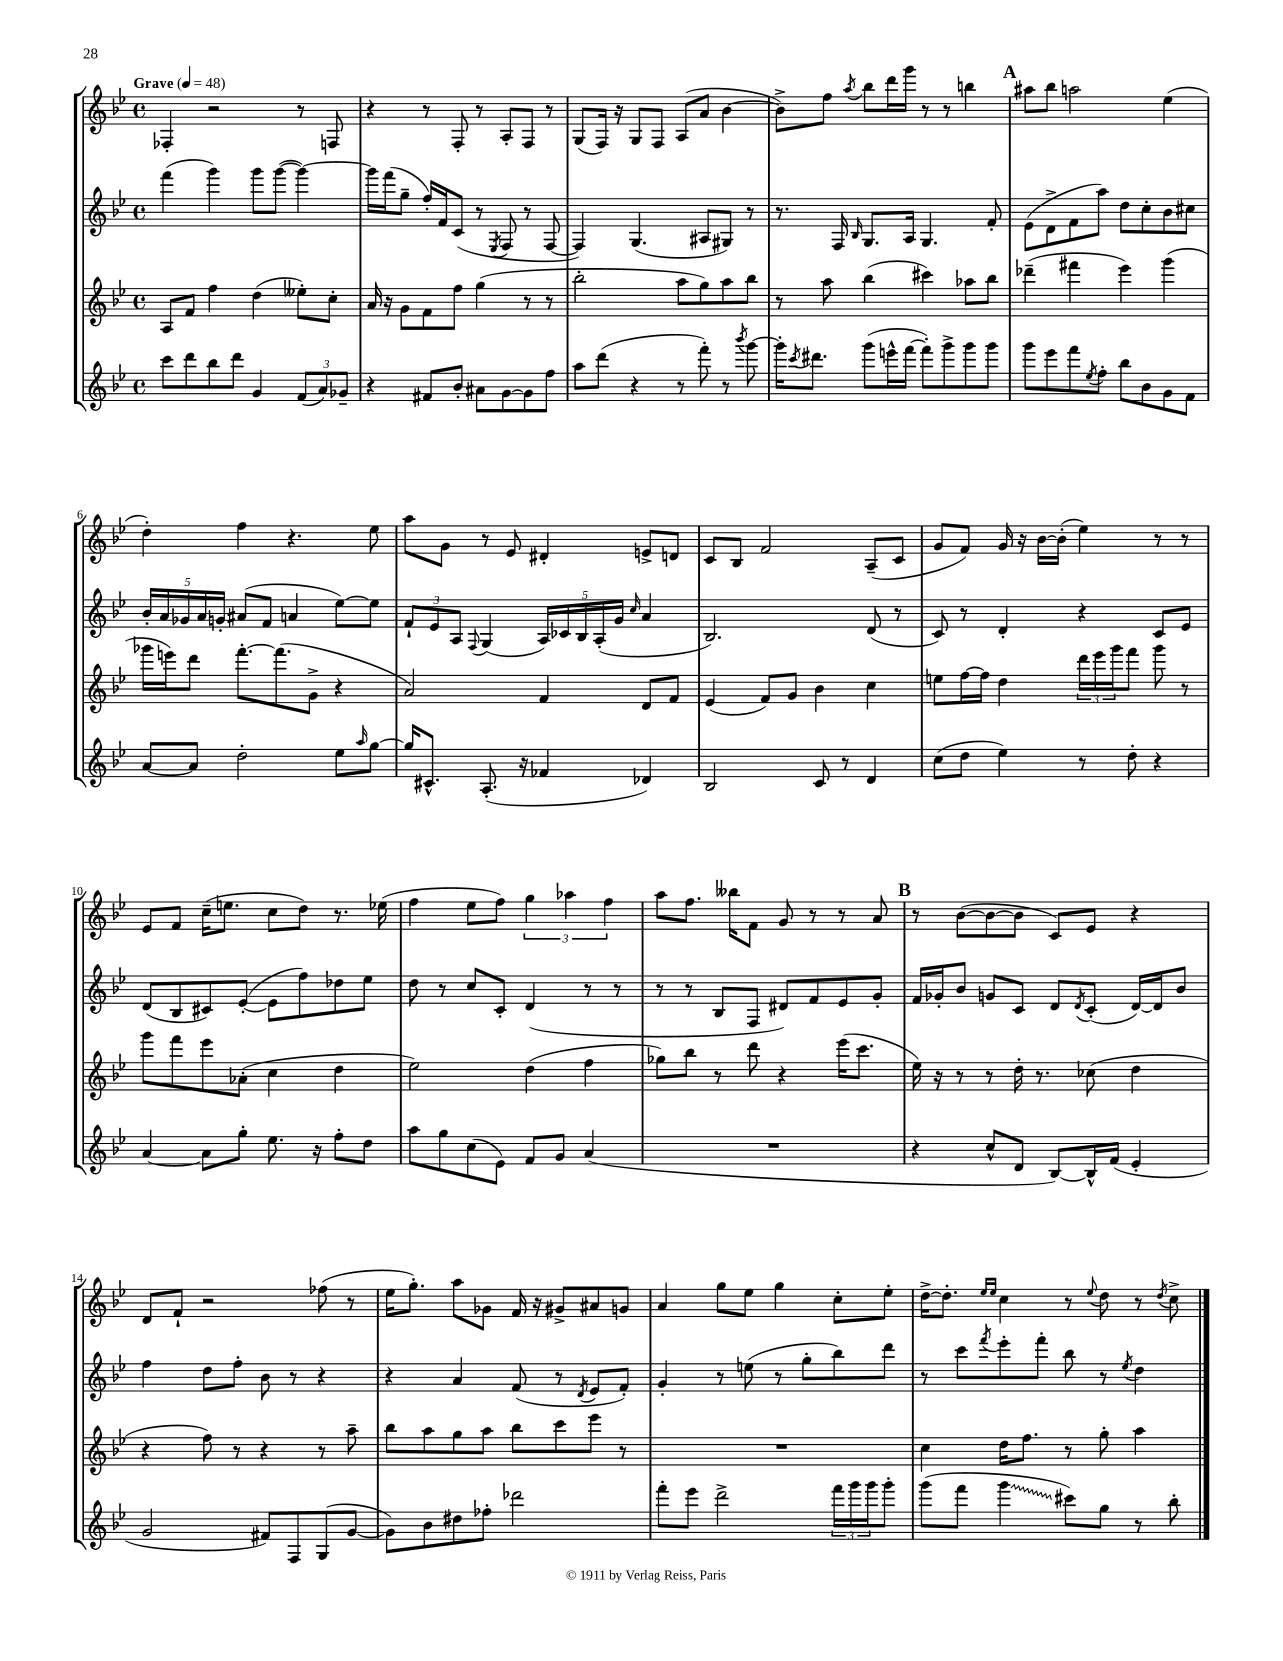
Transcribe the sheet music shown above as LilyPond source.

<<
\new StaffGroup <<
\new Staff = "s0" {
    \clef treble \key bes \major \defaultTimeSignature \time 4/4 \tempo "Grave" 4 = 48
    fes4-. r2 r8 f8 |
    r4 r8 f8-. r8 a8-. f8 r8 |
    g8( f16) r16 g8 f8 a8( a'8 bes'4~ |
    bes'8->) f''8 \acciaccatura { a''8 } bes''8 d'''16 g'''16 r8 r8 b''4 |
    \mark \markup { \bold "A" } ais''8 bes''8 a''2 ees''4( |
    d''4-.) f''4 r4. ees''8 |
    a''8 g'8 r8 ees'8 dis'4-. e'8-> d'8 |
    c'8 bes8 f'2 a8--( c'8 |
    g'8 f'8) g'16 r16 bes'16~ bes'16-.( ees''4) r8 r8 |
    ees'8 f'8 c''16--( e''8. c''8 d''8) r8. ees''16( |
    f''4 ees''8 f''8) \tuplet 3/2 { g''4 aes''4 f''4 } |
    a''8 f''8. beses''16 f'8 g'8 r8 r8 a'8 |
    \mark \markup { \bold "B" } r8 bes'8~( bes'8~ bes'8 c'8) ees'8 r4 |
    d'8 f'8-! r2 fes''8( r8 |
    ees''16 g''8.-.) a''8 ges'8 f'16 r16 gis'8-> ais'8 g'8 |
    a'4 g''8 ees''8 g''4 c''8-. ees''8-. |
    d''16~-> d''8.-. \grace { ees''16 ees''16 } c''4 r8 \appoggiatura { ees''8 } d''8 r8 \acciaccatura { d''8 } c''8-> \bar "|." |
}
\new Staff = "s1" {
    \clef treble \key bes \major \defaultTimeSignature \time 4/4
    f'''4( g'''4) g'''8 g'''8~( g'''4~) |
    g'''16 f'''16( g''8-- f''16-.) f'16 c'8( r8 \acciaccatura { ees8 } f8 r8 f8~ |
    f4) g4.( ais8 gis8) r8 |
    r8. f16 \grace { bes16 } g8. a16 g4. f'8-. |
    \mark \markup { \bold "A" } ees'8( d'8-> f'8 a''8) d''8 c''8-. bes'8 cis''8 |
    \tuplet 5/4 { bes'16-. a'16 ges'16 a'16 g'16-. } ais'8( f'8 a'4 ees''8~) ees''8 |
    \tuplet 3/2 { f'8-! ees'8 a8 } \appoggiatura { f8 } g4( \tuplet 5/4 { a16) ces'16 bes16 a16-.( g'16 } \grace { c''16 } a'4 |
    bes2.) d'8( r8 |
    c'8) r8 d'4-. r4 c'8 ees'8 |
    d'8( bes8 cis'8) ees'8~-.( ees'8 f''8) des''8 ees''8 |
    d''8 r8 c''8 c'8-. d'4( r8 r8 |
    r8 r8 bes8 f8 dis'8) f'8 ees'8 g'8-. |
    \mark \markup { \bold "B" } f'16 ges'16-. bes'8 g'8 c'8 d'8 \acciaccatura { d'8 } c'8-.( d'16~) d'16 bes'8 |
    f''4 d''8 f''8-. bes'8 r8 r4 |
    r4 a'4 f'8( r8 \acciaccatura { d'8 } ees'8 f'8-.) |
    g'4-. r8 e''8( r8 g''8-. bes''8) d'''8 |
    r8 c'''8 \acciaccatura { f'''8 } ees'''8-. f'''8-. bes''8 r8 \acciaccatura { ees''8 } d''4 \bar "|." |
}
\new Staff = "s2" {
    \clef treble \key bes \major \defaultTimeSignature \time 4/4
    a8 f'8 f''4 d''4( eeses''8-.) c''8-. |
    a'16 r16 g'8 f'8 f''8 g''4( r8 r8 |
    bes''2-. a''8 g''8) a''8 bes''8 |
    r8 a''8 bes''4( cis'''4) aes''8 bes''8 |
    \mark \markup { \bold "A" } des'''4--( fis'''4 ees'''4) g'''4( |
    ges'''16 e'''16) d'''8 f'''8.~-. f'''8.( g'8-> r4 |
    a'2) f'4 d'8 f'8 |
    ees'4( f'8) g'8 bes'4 c''4 |
    e''8 f''16~ f''16 d''4 \tuplet 3/2 { d'''16 ees'''16 g'''16 } f'''8 g'''8 r8 |
    g'''8 f'''8 ees'''8 aes'8-.( c''4 d''4 |
    ees''2) d''4( f''4 |
    ges''8) bes''8 r8 d'''8 r4 ees'''16( c'''8. |
    \mark \markup { \bold "B" } ees''16) r16 r8 r8 d''16-. r8. ces''8( d''4 |
    r4 f''8) r8 r4 r8 a''8-- |
    bes''8 a''8 g''8 a''8 bes''8 c'''8 ees'''8 r8 |
    R1 |
    c''4 d''16 f''8. r8 g''8-. a''4 \bar "|." |
}
\new Staff = "s3" {
    \clef treble \key bes \major \defaultTimeSignature \time 4/4
    c'''8 d'''8 bes''8 d'''8 g'4 \tuplet 3/2 { f'8( a'8) ges'8-- } |
    r4 fis'8 bes'8-. ais'8 g'8~ g'8 f''8 |
    a''8 d'''8( r4 r8 f'''8-.) r8 \acciaccatura { bes'''8 } g'''8~ |
    g'''16-. \acciaccatura { c'''8 } dis'''8. g'''8( e'''16-^ f'''16~ f'''8-.) g'''8-> g'''8 g'''8 |
    \mark \markup { \bold "A" } g'''8 ees'''8 f'''8 \acciaccatura { ees''8 } f''8-. bes''8 bes'8 g'8 f'8 |
    a'8~ a'8 d''2-. ees''8 \grace { a''16 } g''8~ |
    g''16 cis'8.-^ a8.-.( r16 fes'4 des'4) |
    bes2 c'8 r8 d'4 |
    c''8( d''8 ees''4) r8 d''8-. r4 |
    a'4~ a'8 g''8-. ees''8. r16 f''8-. d''8 |
    a''8 g''8 c''8( ees'8) f'8 g'8 a'4( |
    R1 |
    \mark \markup { \bold "B" } r4 c''8-^ d'8 bes8~) bes16-^ f'16( ees'4-. |
    g'2 fis'8) f8 g8( g'8~ |
    g'8) bes'8 dis''8 fes''8-. des'''2 |
    f'''8-. ees'''8 d'''2-> \tuplet 3/2 { f'''16 g'''16 g'''16 } g'''8-. |
    g'''8( f'''8 \once \override Glissando.style = #'zigzag g'''4\glissando cis'''8) g''8 r8 bes''8-. \bar "|." |
}
>>
>>
